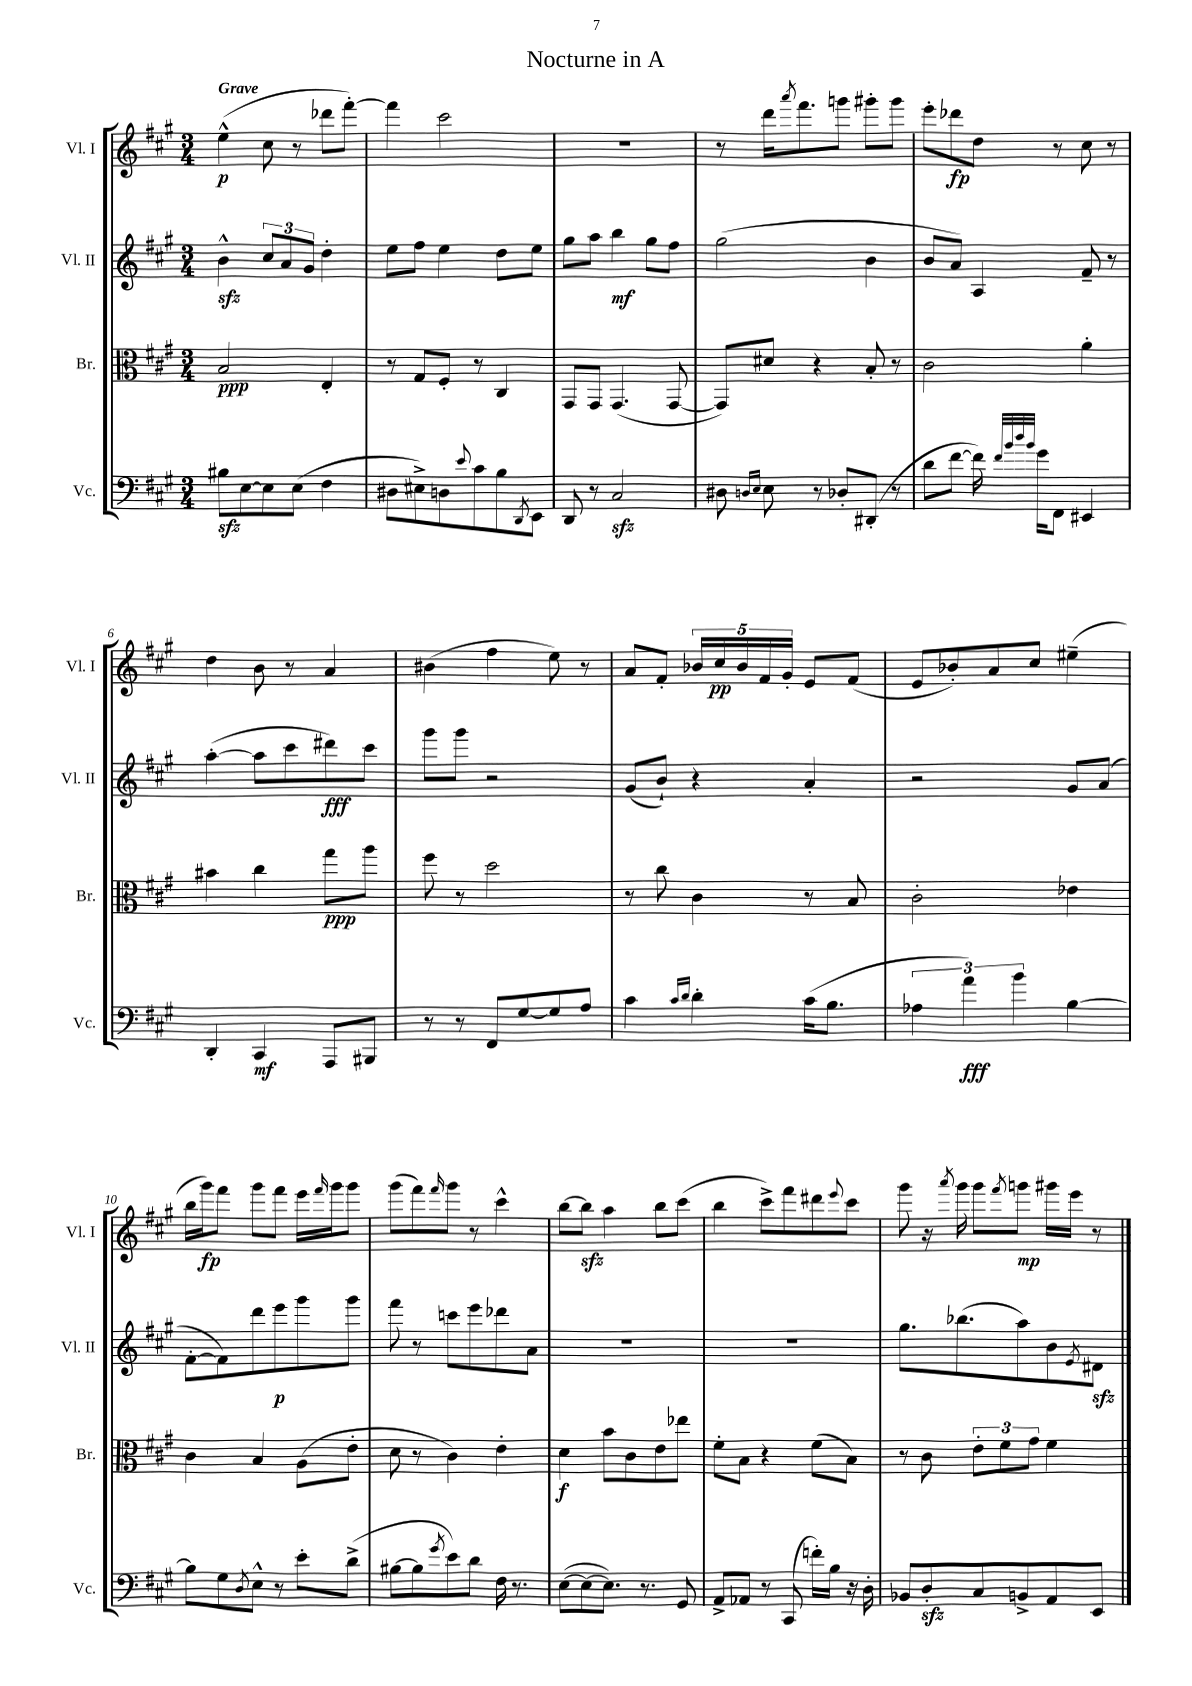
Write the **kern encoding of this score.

**kern	**dynam	**kern	**dynam	**kern	**dynam	**kern	**dynam
*part4	*part4	*part3	*part3	*part2	*part2	*part1	*part1
*staff4	*staff4	*staff3	*staff3	*staff2	*staff2	*staff1	*staff1
*I"Vc.	*	*I"Br.	*	*I"Vl. II	*	*I"Vl. I	*
*I'Vc.	*	*I'Br.	*	*I'Vl. II	*	*I'Vl. I	*
*clefF4	*	*clefC3	*	*clefG2	*	*clefG2	*
*k[f#c#g#]	*	*k[f#c#g#]	*	*k[f#c#g#]	*	*k[f#c#g#]	*
*M3/4	*	*M3/4	*	*M3/4	*	*M3/4	*
=1	=1	=1	=1	=1	=1	=1	=1
!	!	!	!	!	!	!LO:TX:a:B:t=Grave	!
8B#Xzz\L	.	2B/	ppp	4bzz^^\	.	(4ee^^\	p
[8E\	.	.	.	.	.	.	.
8E\]	.	.	.	12cc#/L	.	8cc#\	.
.	.	.	.	12a/	.	.	.
(8E\J	.	.	.	.	.	8r	.
.	.	.	.	12g#/J	.	.	.
4F#\	.	4E'/	.	4dd'\	.	8ddd-X\L	.
.	.	.	.	.	.	[8fff#'\J)	.
=2	=2	=2	=2	=2	=2	=2	=2
8D#X\L	.	8r	.	8ee\L	.	4fff#\]	.
8E#X^\)	.	8G#/L	.	8ff#\J	.	.	.
8Dn\	.	8F#'/J	.	4ee\	.	2ccc#\	.
8qqe/	.	.	.	.	.	.	.
8c#\	.	8r	.	.	.	.	.
8B\	.	4C#/	.	8dd\L	.	.	.
8qDD/	.	.	.	.	.	.	.
8EE\J	.	.	.	8ee\J	.	.	.
=3	=3	=3	=3	=3	=3	=3	=3
8DD/	.	8GG#/L	.	8gg#\L	.	2.r	.
8r	.	8GG#/J	.	8aa\J	.	.	.
2C#zz/	.	(4.GG#/	.	4bb\	mf	.	.
.	.	.	.	8gg#\L	.	.	.
.	.	[8GG#/	.	8ff#\J	.	.	.
=4	=4	=4	=4	=4	=4	=4	=4
8D#X\	.	8GG#/L])	.	(2gg#\	.	8r	.
16qqDn/LL	.	.	.	.	.	.	.
16qqE/JJ	.	.	.	.	.	.	.
8E\	.	8d#X/J	.	.	.	16ddd\KL	.
.	.	.	.	.	.	8qaaa/	.
.	.	.	.	.	.	8.fff#\	.
8r	.	4r	.	.	.	.	.
8D-X'/L	.	.	.	.	.	8gggn\J	.
(8DD#X'/J	.	8B'/	.	4b\	.	8ggg#X'\L	.
8r	.	8r	.	.	.	8ggg#\J	.
=5	=5	=5	=5	=5	=5	=5	=5
8d\L	.	2c#\	.	8b/L	.	8eee'\L	.
[8f#\J	.	.	.	8a/J)	.	8ddd-X\	fp
16f#\])	.	.	.	4A/	.	8dd\J	.
32qqf#/LLL	.	.	.	.	.	.	.
32qqb/	.	.	.	.	.	.	.
32qqdd/	.	.	.	.	.	.	.
32qqb/JJJ	.	.	.	.	.	.	.
16g#\KL	.	.	.	.	.	.	.
8FF#\J	.	.	.	.	.	8r	.
4EE#X/	.	4a'\	.	8f#~/	.	8cc#\	.
.	.	.	.	8r	.	8r	.
!!LO:LB:g=z
=6	=6	=6	=6	=6	=6	=6	=6
4DD'/	.	4b#X\	.	([4aa'\	.	4dd\	.
4CC#/	mf	4cc#\	.	8aa\L]	.	8b\	.
.	.	.	.	8ccc#\	.	8r	.
8AAA/L	.	8gg#\L	ppp	8ddd#X\)	fff	4a/	.
8BBB#X/J	.	8aa\J	.	8ccc#\J	.	.	.
=7	=7	=7	=7	=7	=7	=7	=7
8r	.	8ff#\	.	8ggg#\L	.	(4b#X\	.
8r	.	8r	.	8ggg#\J	.	.	.
8FF#/L	.	2dd\	.	2r	.	4ff#\	.
[8G#/	.	.	.	.	.	.	.
8G#/]	.	.	.	.	.	8ee\)	.
8A/J	.	.	.	.	.	8r	.
=8	=8	=8	=8	=8	=8	=8	=8
4c#\	.	8r	.	(8g#/L	.	8a/L	.
.	.	8cc#\	.	8b`/J)	.	8f#'/J	.
16qqc#/LL	.	.	.	.	.	.	.
16qqd/JJ	.	.	.	.	.	.	.
4d'\	.	4c#\	.	4r	.	20b-X/LL	.
.	.	.	.	.	.	20cc#/	pp
.	.	.	.	.	.	20b-/	.
.	.	.	.	.	.	20f#/	.
.	.	.	.	.	.	20g#'/JJ	.
(16c#\KL	.	8r	.	4a'/	.	8e/L	.
8.B\J	.	.	.	.	.	.	.
.	.	8B/	.	.	.	(8f#/J	.
=9	=9	=9	=9	=9	=9	=9	=9
6A-X\	.	2c#'\	.	2r	.	8e/L	.
.	.	.	.	.	.	8b-X'/)	.
6a\)	fff	.	.	.	.	.	.
.	.	.	.	.	.	8a/	.
6b\	.	.	.	.	.	.	.
.	.	.	.	.	.	8cc#/J	.
[4B\	.	4e-X\	.	8g#/L	.	(4ee#X~\	.
.	.	.	.	(8a/J	.	.	.
!!LO:LB:g=z
=10	=10	=10	=10	=10	=10	=10	=10
8B\L]	.	4c#\	.	[8f#'\L	.	16bb\LL	.
.	.	.	.	.	.	16ggg#\J)	fp
8G#\	.	.	.	8f#\])	.	8fff#\J	.
8qD/	.	.	.	.	.	.	.
8E^^\J	.	4B/	.	8ddd\	.	8ggg#\L	.
8r	.	.	.	8eee\	p	8fff#\J	.
8e'\L	.	(8A\L	.	8ggg#\	.	16eee\LL	.
.	.	.	.	.	.	16qqfff#/	.
.	.	.	.	.	.	16ggg#\J	.
(8d^\J	.	8e'\J	.	8ggg#\J	.	8ggg#\J	.
=11	=11	=11	=11	=11	=11	=11	=11
[8B#X\L	.	8d\	.	8fff#\	.	(8ggg#\L	.
8B#\]	.	8r	.	8r	.	8fff#\)	.
8qg#/	.	.	.	.	.	16qqfff#/	.
8e\)	.	4c#\)	.	8cccn\L	.	8ggg#\J	.
8d\J	.	.	.	8eee\	.	8r	.
16F#\	.	4e'\	.	8ddd-X\	.	4ccc#^^\	.
8.r	.	.	.	.	.	.	.
.	.	.	.	8a\J	.	.	.
=12	=12	=12	=12	=12	=12	=12	=12
([8E\L	.	4d\	f	2.r	.	[8bb\L	.
8E\_	.	.	.	.	.	8bbzz\J]	.
8.E\J])	.	8b\L	.	.	.	4aa\	.
.	.	8c#\	.	.	.	.	.
8.r	.	.	.	.	.	.	.
.	.	8e\	.	.	.	8bb\L	.
8GG#/	.	8ee-X\J	.	.	.	(8ccc#\J	.
=13	=13	=13	=13	=13	=13	=13	=13
8AA^/L	.	8f#'\L	.	2.r	.	4bb\	.
8AA-X/J	.	8B\J	.	.	.	.	.
8r	.	4r	.	.	.	8ccc#^\L)	.
(8CC#/	.	.	.	.	.	8fff#\	.
16fn'\LL)	.	(8f#\L	.	.	.	8ddd#X\	.
16B\JJ	.	.	.	.	.	.	.
.	.	.	.	.	.	8qqeee/	.
16r	.	8B\J)	.	.	.	8ccc#\J	.
16D'\	.	.	.	.	.	.	.
=14	=14	=14	=14	=14	=14	=14	=14
8BB-X/L	.	8r	.	8.gg#\L	.	8ggg#\	.
8Dzz'/	.	8c#\	.	.	.	16r	.
.	.	.	.	.	.	8qaaa/	.
.	.	.	.	(8.bb-X\	.	16ggg#\	.
8C#/	.	12e'\L	.	.	.	8ggg#\L	.
.	.	12f#\	.	.	.	.	.
.	.	.	.	.	.	8qfff#/	.
8BBn^/	.	.	.	8aa\)	.	8gggn\J	mp
.	.	12g#\J	.	.	.	.	.
8AA/	.	4f#\	.	8b\	.	16ggg#X\LL	.
.	.	.	.	.	.	16eee\JJ	.
.	.	.	.	8qe/	.	.	.
8EE/J	.	.	.	8d#Xzz\J	.	8r	.
==	==	==	==	==	==	==	==
*-	*-	*-	*-	*-	*-	*-	*-
